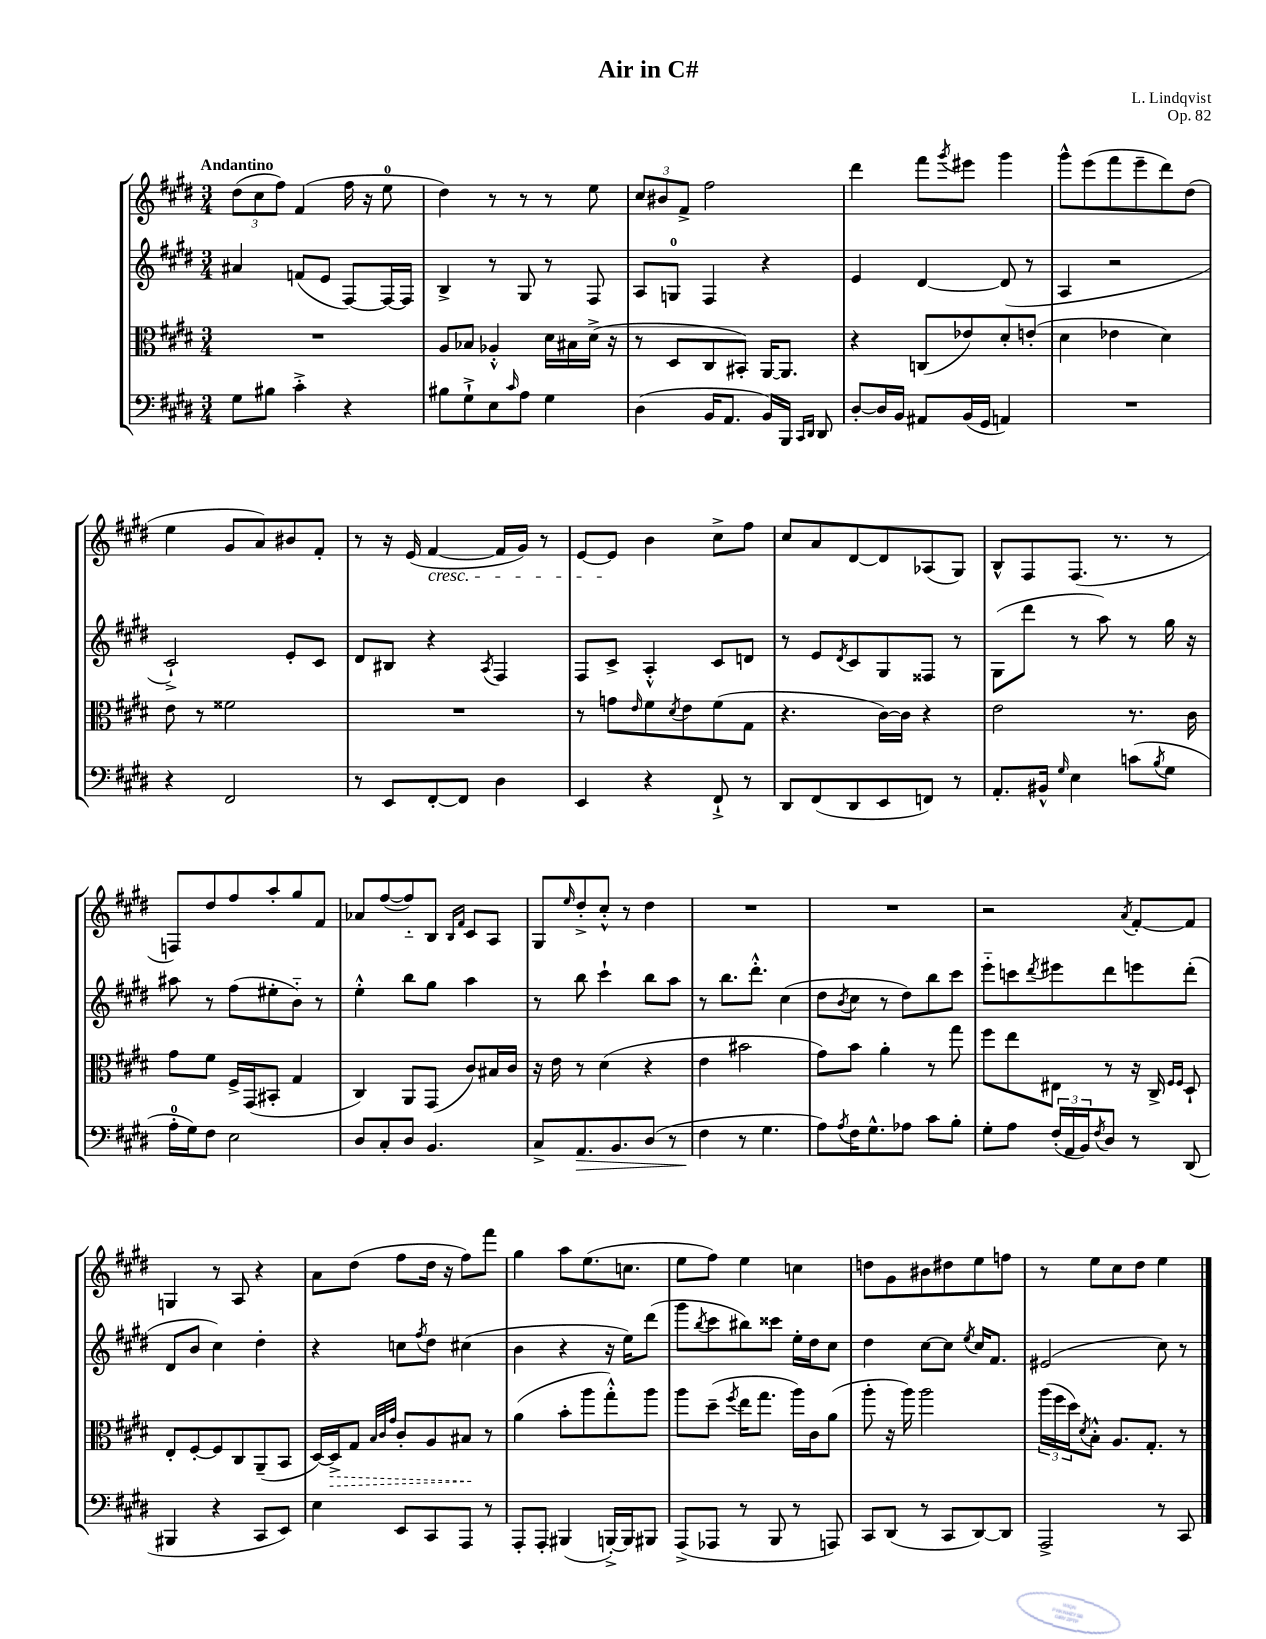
\header { title = "Air in C#" composer = "L. Lindqvist" opus = "Op. 82" }
<<
\new StaffGroup <<
\new Staff = "s0" {
    \clef treble \key e \major \numericTimeSignature \time 3/4 \tempo "Andantino"
    \tuplet 3/2 { dis''8( cis''8 fis''8) } fis'4( fis''16 r16 e''8-0 |
    dis''4) r8 r8 r8 e''8 |
    \tuplet 3/2 { cis''8 bis'8 fis'8-> } fis''2 |
    dis'''4 fis'''8 \acciaccatura { gis'''8 } eis'''8 gis'''4 |
    gis'''8-^ e'''8( fis'''8 e'''8-- dis'''8) dis''8( |
    e''4 gis'8 a'8) bis'8 fis'8-. |
    r8 r16 e'16( fis'4~\cresc fis'16 gis'16) r8 |
    e'8~ e'8\! b'4 cis''8-> fis''8 |
    cis''8 a'8 dis'8~ dis'8 aes8( gis8) |
    b8-^ fis8 fis8.( r8. r8 |
    f8) dis''8 fis''8 a''8-. gis''8 fis'8 |
    aes'8 fis''8~( fis''8-_) b8 \grace { b16 fis'16 } cis'8 a8 |
    gis8 \grace { e''16 } dis''8-.-> cis''8-.-^ r8 dis''4 |
    R2. |
    R2. |
    r2 \acciaccatura { a'8 } fis'8~-. fis'8 |
    g4 r8 a8 r4 |
    a'8 dis''8( fis''8 dis''16 r16 fis''8) fis'''8 |
    gis''4 a''8 e''8.( c''8. |
    e''8 fis''8) e''4 c''4 |
    d''8 gis'8 bis'8 dis''8 e''8 f''8 |
    r8 e''8 cis''8 dis''8 e''4 \bar "|." |
}
\new Staff = "s1" {
    \clef treble \key e \major \numericTimeSignature \time 3/4
    ais'4 f'8( e'8 fis8~) fis16~ fis16 |
    b4-> r8 gis8 r8 fis8 |
    a8 g8-0 fis4 r4 |
    e'4 dis'4~ dis'8( r8 |
    a4 r2 |
    cis'2-!->) e'8-. cis'8 |
    dis'8 bis8 r4 \acciaccatura { a8 } fis4 |
    fis8 cis'8-> a4-.-^ cis'8 d'8 |
    r8 e'8 \acciaccatura { dis'8 } cis'8 gis8 fisis8 r8 |
    gis8( dis'''8 r8 a''8) r8 gis''16 r16 |
    ais''8 r8 fis''8( eis''8-. b'8-_) r8 |
    e''4-.-^ b''8 gis''8 a''4 |
    r8 b''8 cis'''4-! b''8 a''8 |
    r8 b''8. dis'''8.-.-^ cis''4( |
    dis''8 \acciaccatura { b'8 } cis''8 r8 dis''8) b''8 cis'''8 |
    e'''8-_ c'''8 \acciaccatura { dis'''8 } eis'''8 dis'''8 e'''8 dis'''8-.( |
    dis'8 b'8 cis''4) dis''4-. |
    r4 c''8 \acciaccatura { fis''8 } dis''8 cis''4( |
    b'4 r4 r16 e''16) dis'''8( |
    gis'''8 \acciaccatura { b''8 } cis'''8 bis''8) cisis'''8 e''16-. dis''16 cis''8 |
    dis''4 cis''8~ cis''8 \acciaccatura { e''8 } cis''16 fis'8. |
    eis'2( cis''8) r8 \bar "|." |
}
\new Staff = "s2" {
    \clef alto \key e \major \numericTimeSignature \time 3/4
    R2. |
    a8 bes8 aes4-.-^ dis'16 bis16 dis'16->( r16 |
    r8 dis8 cis8 bis,8-.) a,16~ a,8. |
    r4 c8( ees'8) dis'8-. e'8-.( |
    dis'4 ees'4 dis'4) |
    e'8 r8 fisis'2 |
    R2. |
    r8 g'8 \grace { e'16 } fis'8 \acciaccatura { dis'8 } e'8 fis'8( gis8 |
    r4. cis'16~) cis'16 r4 |
    e'2 r8. cis'16 |
    gis'8 fis'8 fis16-> gis,16( bis,8-. gis4 |
    cis4) a,8 gis,8( cis'8) bis16 cis'16 |
    r16 e'16 r8 dis'4( r4 |
    e'4 bis'2 |
    gis'8) b'8 a'4-. r8 gis''8 |
    fis''8 e''8 eis8 r8 r16 cis16-> \grace { fis16 fis16 } dis8-! |
    e8-. fis8~-. fis8 cis8 a,8--( b,8 |
    dis16~) \once \override Hairpin.style = #'dashed-line dis16->\> gis8 \grace { b32 cis'32 gis'32 } cis'8-. a8 bis8\! r8 |
    a'4( b'8-. a''8 gis''8-.-^) a''8 |
    a''8 dis''8--( \acciaccatura { fis''8 } e''16 gis''8. a''16) cis'16 a'8( |
    a''8-. r16 a''16) a''2 |
    \tuplet 3/2 { a''16( fis''16 dis''16) } \acciaccatura { dis'8 } b8-.-^ a8. gis8.-. r8 \bar "|." |
}
\new Staff = "s3" {
    \clef bass \key e \major \numericTimeSignature \time 3/4
    gis8 bis8 cis'4-.-> r4 |
    bis8 gis8-!-> e8 \grace { cis'16 } a8 gis4 |
    dis4( b,16 a,8. b,16) b,,16 \grace { cis,16 dis,16 } dis,8 |
    dis8~-. dis16 b,16 ais,8 b,16( gis,16 a,4) |
    R2. |
    r4 fis,2 |
    r8 e,8 fis,8~-. fis,8 dis4 |
    e,4 r4 fis,8-!-> r8 |
    dis,8 fis,8( dis,8 e,8 f,8) r8 |
    a,8.-. bis,16-^ \grace { gis16 } e4 c'8( \acciaccatura { b8 } gis8 |
    a16-0-. gis16) fis8 e2 |
    dis8 cis8-. dis8 b,4. |
    cis8-> a,8.\> b,8. dis8( r8 |
    fis4\! r8 gis4. |
    a8) \acciaccatura { a8 } fis16 gis8.-^ aes8 cis'8 b8-. |
    gis8-. a8 \tuplet 3/2 { fis16-.( a,16 b,16) } \acciaccatura { fis8 } dis8 r8 dis,8( |
    bis,,4 r4 cis,8 e,8) |
    e4 e,8 cis,8 a,,8 r8 |
    a,,8-. a,,8-. bis,,4( b,,16~-.->) b,,16 bis,,8 |
    a,,8->( aes,,8 r8 b,,8 r8 a,,8) |
    cis,8 dis,8( r8 cis,8 dis,8~) dis,8 |
    a,,2-> r8 cis,8 \bar "|." |
}
>>
>>
\layout { \context { \Score \remove "Bar_number_engraver" } }
